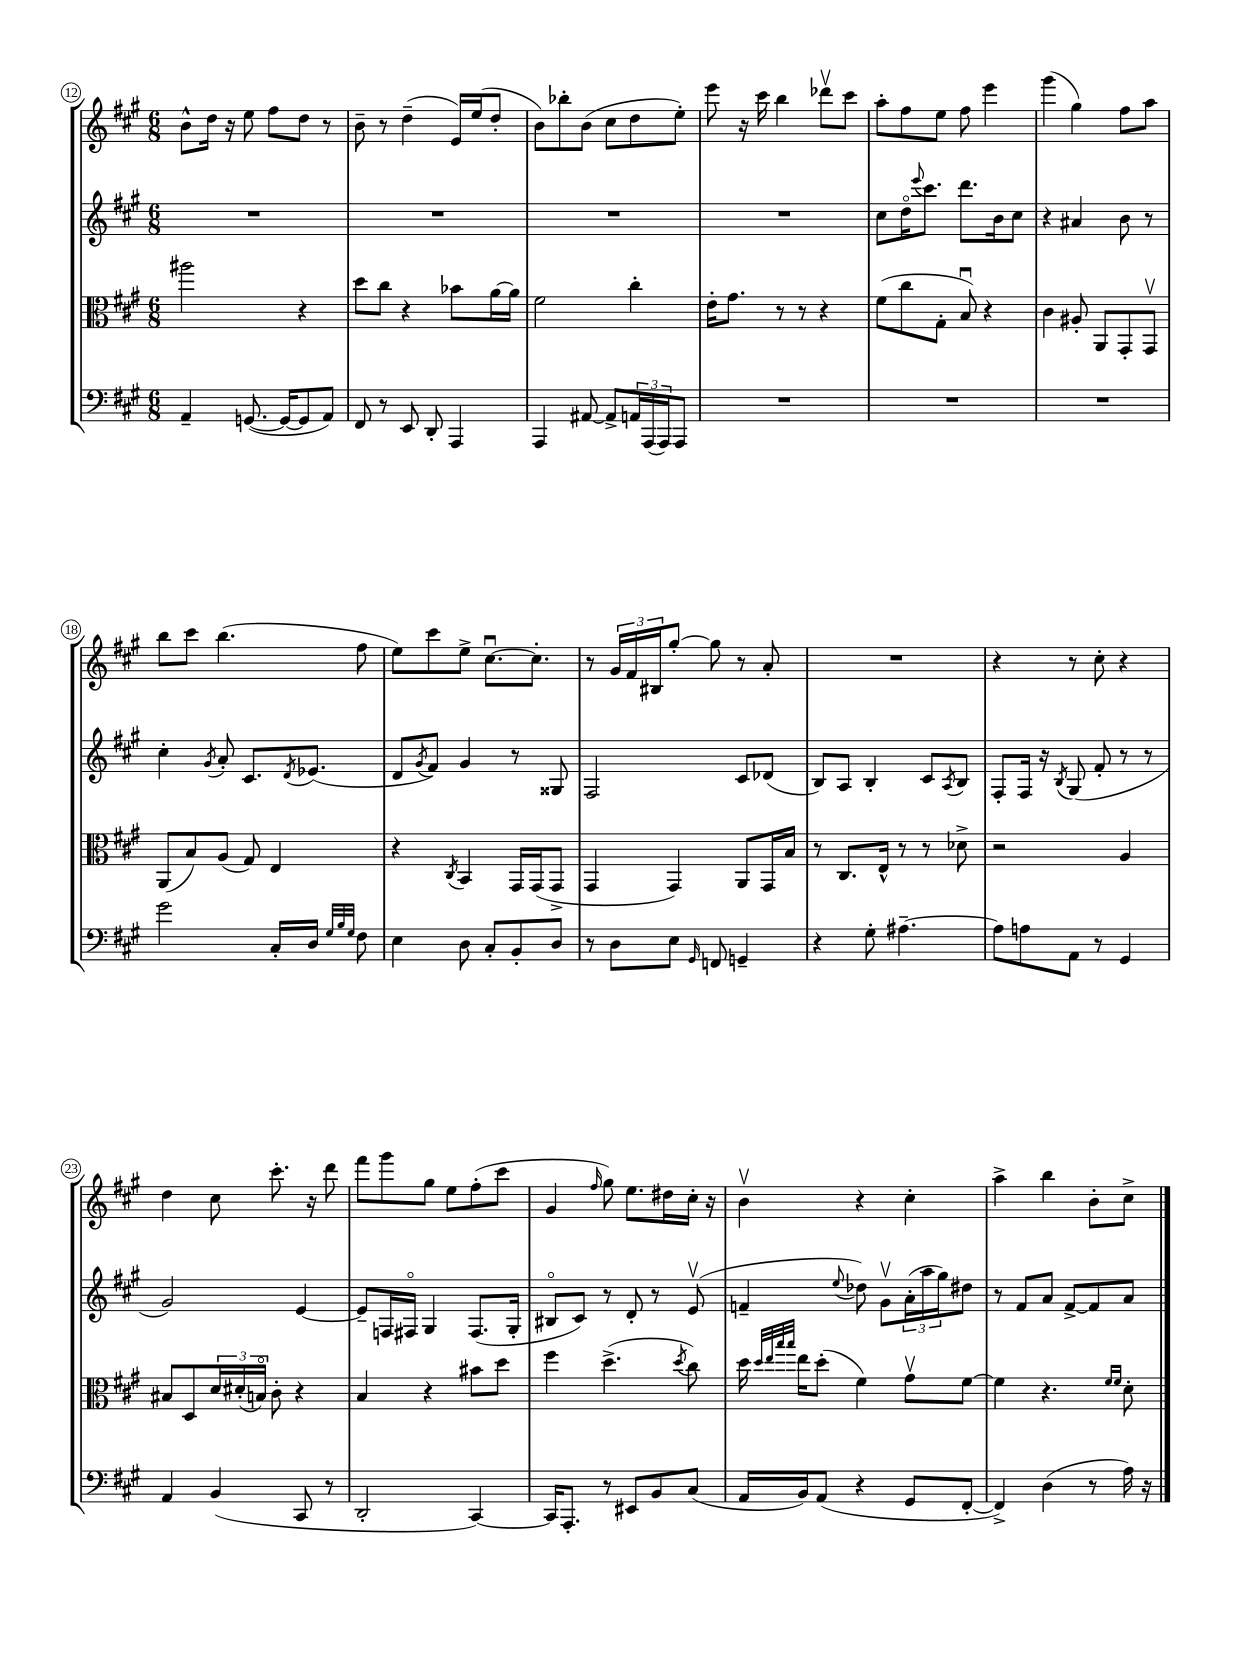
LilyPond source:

<<
\new StaffGroup <<
\new Staff = "s0" {
    \clef treble \key a \major \numericTimeSignature \time 6/8
    b'8-^ d''16 r16 e''8 fis''8 d''8 r8 |
    b'8-- r8 d''4--( e'16) e''16( d''8-. |
    b'8) bes''8-. b'8( cis''8 d''8 e''8-.) |
    e'''8 r16 cis'''16 b''4 des'''8\upbow cis'''8 |
    a''8-. fis''8 e''8 fis''8 e'''4 |
    gis'''4( gis''4) fis''8 a''8 |
    b''8 cis'''8 b''4.( fis''8 |
    e''8) cis'''8 e''8-> cis''8.~\downbow cis''8.-. |
    r8 \tuplet 3/2 { gis'16 fis'16 bis16 } gis''8~-. gis''8 r8 a'8-. |
    R2. |
    r4 r8 cis''8-. r4 |
    d''4 cis''8 cis'''8.-. r16 d'''8 |
    fis'''8 gis'''8 gis''8 e''8 fis''8-.( cis'''8 |
    gis'4 \grace { fis''16 } gis''8) e''8. dis''16 cis''16-. r16 |
    b'4\upbow r4 cis''4-. |
    a''4-> b''4 b'8-. cis''8-> \bar "|." |
}
\new Staff = "s1" {
    \clef treble \key a \major \numericTimeSignature \time 6/8
    R2. |
    R2. |
    R2. |
    R2. |
    cis''8 d''16\flageolet \appoggiatura { e'''8 } cis'''8. d'''8. b'16 cis''8 |
    r4 ais'4 b'8 r8 |
    cis''4-. \acciaccatura { gis'8 } a'8-. cis'8. \acciaccatura { d'8 } ees'8.( |
    d'8 \acciaccatura { gis'8 } fis'8) gis'4 r8 gisis8 |
    fis2 cis'8 des'8( |
    b8) a8 b4-. cis'8 \acciaccatura { a8 } b8 |
    fis8-. fis16 r16 \acciaccatura { b8 } gis8( fis'8-. r8 r8 |
    gis'2) e'4~ |
    e'8-- f16 fis16\flageolet gis4 fis8.( gis16-. |
    bis8\flageolet cis'8) r8 d'8-. r8 e'8\upbow( |
    f'4-- \appoggiatura { e''8 } des''8) gis'8\upbow \tuplet 3/2 { a'16-.( a''16 gis''16) } dis''8 |
    r8 fis'8 a'8 fis'8~-> fis'8 a'8 \bar "|." |
}
\new Staff = "s2" {
    \clef alto \key a \major \numericTimeSignature \time 6/8
    ais''2 r4 |
    d''8 cis''8 r4 bes'8 a'16~ a'16 |
    fis'2 cis''4-. |
    e'16-. gis'8. r8 r8 r4 |
    fis'8( cis''8 gis8-. b8\downbow) r4 |
    cis'4 ais8-. a,8 gis,8-. gis,8\upbow |
    a,8( b8) a8( gis8) e4 |
    r4 \acciaccatura { cis8 } b,4 gis,16 gis,16( gis,8-> |
    gis,4 gis,4) a,8 gis,16 b16 |
    r8 cis8. e16-^ r8 r8 des'8-> |
    r2 a4 |
    bis8 d8 \tuplet 3/2 { d'16 dis'16-.( b16\flageolet) } cis'8-. r4 |
    b4 r4 bis'8 d''8 |
    fis''4 d''4.->( \acciaccatura { d''8 } cis''8) |
    d''16 \grace { d''32 e''32 b''32 b''32 } e''16 d''8-.( fis'4) gis'8\upbow fis'8~ |
    fis'4 r4. \grace { fis'16 fis'16 } d'8-. \bar "|." |
}
\new Staff = "s3" {
    \clef bass \key a \major \numericTimeSignature \time 6/8
    a,4-- g,8.~( g,16~ g,8 a,8) |
    fis,8 r8 e,8 d,8-. a,,4 |
    a,,4 ais,8~ ais,8-> \tuplet 3/2 { a,16 a,,16( a,,16) } a,,8 |
    R2. |
    R2. |
    R2. |
    gis'2 cis16-. d16 \grace { gis32 b32 gis32 } fis8 |
    e4 d8 cis8-. b,8-. d8 |
    r8 d8 e8 \grace { gis,16 } f,8 g,4-- |
    r4 gis8-. ais4.~-- |
    ais8 a8 a,8 r8 gis,4 |
    a,4 b,4( cis,8 r8 |
    d,2-. cis,4~) |
    cis,16 a,,8.-. r8 eis,8 b,8 cis8( |
    a,16 b,16) a,8( r4 gis,8 fis,8~-. |
    fis,4->) d4( r8 a16) r16 \bar "|." |
}
>>
>>
\layout { \context { \Score currentBarNumber = #12 \override BarNumber.stencil = #(make-stencil-circler 0.1 0.3 ly:text-interface::print) } }
